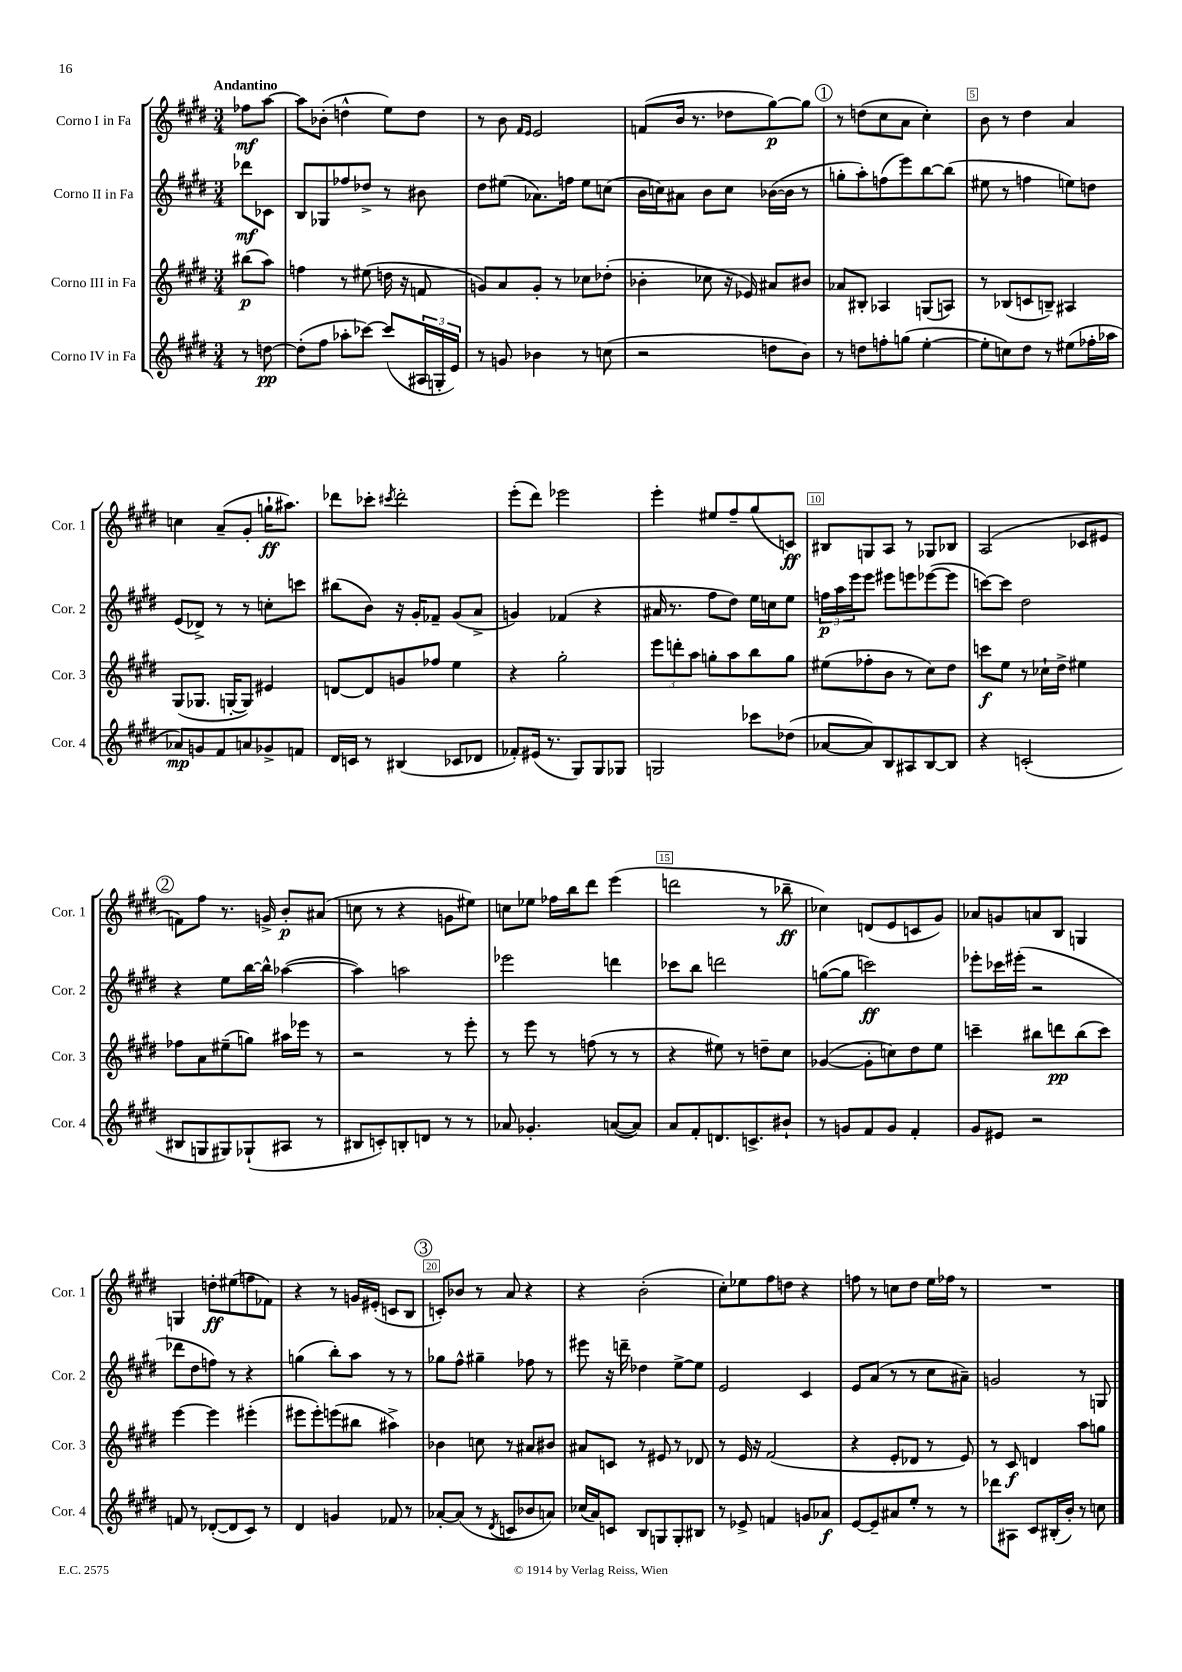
<<
\new StaffGroup <<
\new Staff = "s0" \with { instrumentName = "Corno I in Fa" shortInstrumentName = "Cor. 1" } {
    \clef treble \key e \major \numericTimeSignature \time 3/4 \partial 4 \tempo "Andantino"
    fes''8\mf a''8~ |
    a''8 bes'8-.( d''4-^ e''8) d''8 |
    r8 b'8 \grace { fis'16 e'16 } e'2 |
    f'8( b'16 r8. des''8 gis''8~\p) gis''8 |
    \mark \markup { \circle "1" } r8 d''8( cis''8 a'8 cis''4-.) |
    b'8 r8 dis''4 a'4 |
    c''4 a'8--( gis'8-. g''16-!\ff ais''8.) |
    des'''8 ces'''8-. \acciaccatura { cis'''8 } des'''2-. |
    e'''8-.( dis'''8) ees'''2 |
    e'''4-. eis''8 fis''8-- gis''8( c'8\ff) |
    bis8 g8 a8 r8 ges8 bes8 |
    a2( ces'8 eis'8 |
    \mark \markup { \circle "2" } f'8) fis''8 r8. g'16-> b'8-.\p ais'8( |
    c''8 r8 r4 g'8 eis''8) |
    c''8 ees''8 fes''16 b''16 dis'''8 e'''4( |
    d'''2 r8 bes''8--\ff |
    ces''4) d'8( e'8 c'8 gis'8) |
    aes'8 g'8 a'8 b8 g4 |
    g4 d''8-.\ff eis''8( f''8 fes'8) |
    r4 r8 g'16 eis'16-.( c'8 b8 |
    \mark \markup { \circle "3" } c'8-.) bes'8 r8 a'8 r4 |
    r4 b'2-.( |
    cis''8-.) ees''8 fis''8 d''8 r4 |
    f''8 r8 c''8 dis''8 e''16 fes''16 r8 |
    R2. \bar "|." |
}
\new Staff = "s1" \with { instrumentName = "Corno II in Fa" shortInstrumentName = "Cor. 2" } {
    \clef treble \key e \major \numericTimeSignature \time 3/4 \partial 4
    des'''8\mf ces'8 |
    b8 ges8 fes''8 des''8-> r8 bis'8 |
    dis''8 eis''8( aes'8.) f''16 eis''8 c''8( |
    b'16 c''16) ais'8 b'8 c''8 bes'16~( bes'16 r8 |
    \mark \markup { \circle "1" } g''8-. a''8-.) f''8( e'''8) b''8~ b''8( |
    eis''8 r8 f''4 e''8) d''8 |
    e'8( des'8->) r8 r8 c''8-. c'''8 |
    bis''8( b'8) r16 gis'16-. fes'8-- gis'8( a'8-> |
    g'4) fes'4( r4 |
    ais'16 r8. fis''8 dis''8) e''16 c''16 e''8 |
    \tuplet 3/2 { f''16\p a''16 e'''16 } e'''8 eis'''8 e'''8 ees'''8~( ees'''8 |
    c'''8~) c'''8 dis''2 |
    \mark \markup { \circle "2" } r4 e''8 b''16~ b''16-^ aes''4~( |
    aes''4) a''2 |
    ees'''2 d'''4 |
    ces'''8 b''8 d'''2 |
    g''8~( g''8 c'''2\ff) |
    ees'''8-. ces'''16 eis'''16-.( r2 |
    des'''8 dis''8 f''8) r8 r4 |
    g''4( b''8-.) a''8 r8 r8 |
    \mark \markup { \circle "3" } ges''8 fis''8-^ gis''4-- fes''8 r8 |
    eis'''8 r16 d'''16-- des''4 e''8~-> e''8 |
    e'2 cis'4 |
    e'8 a'8( r8 r8 cis''8 ais'8--) |
    g'2 r8 g8 \bar "|." |
}
\new Staff = "s2" \with { instrumentName = "Corno III in Fa" shortInstrumentName = "Cor. 3" } {
    \clef treble \key e \major \numericTimeSignature \time 3/4 \partial 4
    bis''8\p( a''8) |
    f''4 r8 eis''8( d''16 r16 f'8 |
    g'8) a'8 g'8-. r8 ces''8 des''8-.( |
    bes'4-. ces''8 r16 ees'16) ais'8 bis'8 |
    \mark \markup { \circle "1" } aes'8 bis8-. aes4 g8( a8) |
    r8 bes8( c'8 b8--) ais4 |
    gis8( ges8. g16~-. g8) eis'4 |
    d'8~ d'8 g'8 fes''8 e''4 |
    r4 gis''2-. |
    \tuplet 3/2 { e'''8 d'''8-. a''8 } g''8-. a''8 b''8 g''8 |
    eis''8( fes''8-. b'8 r8 cis''8) dis''8 |
    c'''8\f e''8 r8 ces''16-! dis''16-> eis''4 |
    \mark \markup { \circle "2" } fes''8 a'8 eis''8--( g''8) ais''16 ees'''16 r8 |
    r2 r8 e'''8-. |
    r8 e'''8 r8 f''8( r8 r8 |
    r4 eis''8) r8 d''8-- cis''8 |
    ges'4~( ges'8-. c''8) dis''8 e''8 |
    c'''4-- bis''8 d'''8\pp bis''8( c'''8) |
    e'''4~ e'''4 eis'''4-.( |
    eis'''8 eis'''8-.) e'''8( bis''8 ais''4->) |
    \mark \markup { \circle "3" } bes'4 c''8 r8 ais'8 bis'8 |
    ais'8 c'8 r8 eis'8 r8 des'8 |
    r8 e'16 r16 fis'2( |
    r4 e'8-. des'8 r8 e'8) |
    r8 cis'8\f d'4 a''8 g''8 \bar "|." |
}
\new Staff = "s3" \with { instrumentName = "Corno IV in Fa" shortInstrumentName = "Cor. 4" } {
    \clef treble \key e \major \numericTimeSignature \time 3/4 \partial 4
    r8 d''8~\pp |
    d''8-.( fis''8 aes''8-. ces'''8~) ces'''8( \tuplet 3/2 { ais16 g16-. e'16) } |
    r8 g'8 bes'4 r8 c''8( |
    r2 d''8 b'8) |
    \mark \markup { \circle "1" } r8 d''8 f''8-. g''8( e''4~-. |
    e''8-. c''8) dis''8 r8 eis''8( fes''16-. aes''16 |
    aes'8\mp) g'8 fis'8 a'8 ges'8-> f'8 |
    dis'16 c'16 r8 bis4( ces'8 des'8 |
    fes'8-.) eis'16( r8. gis8) gis8 ges8 |
    g2 ces'''8 des''8( |
    aes'8~ aes'8) b8 ais8 b8~ b8 |
    r4 c'2-.( |
    \mark \markup { \circle "2" } bis8 g8 gis8) ges8-!( ais8 r8 |
    bis8 c'8-.) b8-. d'8 r8 r8 |
    aes'8 ges'4.-. a'8~( a'8) |
    a'8 fis'8-. d'8. c'8.-> bis'8-! |
    r8 g'8 fis'8 g'8 fis'4-. |
    gis'8 eis'8 r2 |
    f'8 r8 des'8~-.( des'8 cis'8) r8 |
    dis'4 g'4 fes'8 r8 |
    \mark \markup { \circle "3" } aes'8~-. aes'8( r8 \acciaccatura { dis'8 } c'8 bes'8 a'8) |
    ces''16( a'16) c'8 b8 g8 g8-. bis8 |
    r8 ees'8-> f'4 g'8 aes'8\f |
    e'8~ e'8-- ais'8 e''8-. r8 r8 |
    des'''8 ais8 cis'8 bis16-.( b'16-.) r8 c''8 \bar "|." |
}
>>
>>
\layout { \context { \Score \override BarNumber.break-visibility = ##(#f #t #t) barNumberVisibility = #(every-nth-bar-number-visible 5) \override BarNumber.stencil = #(make-stencil-boxer 0.1 0.3 ly:text-interface::print) } }
